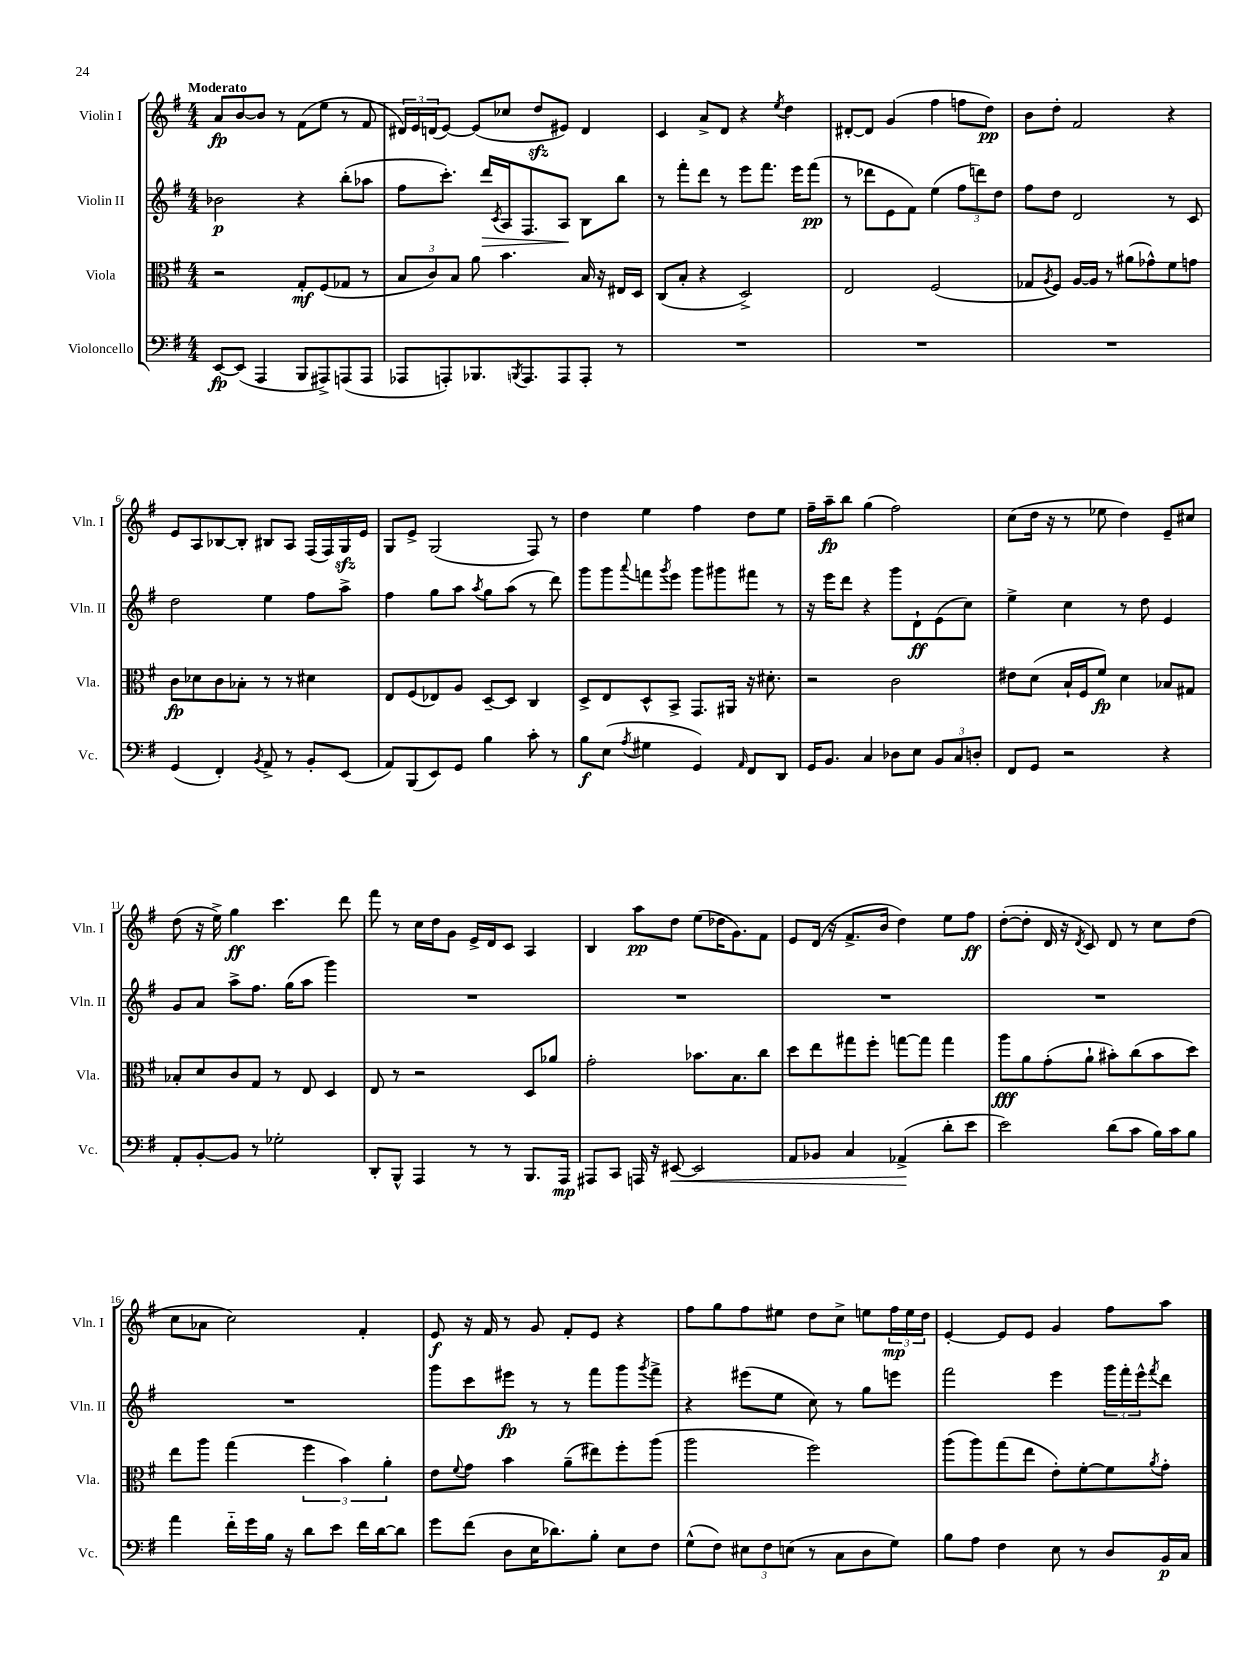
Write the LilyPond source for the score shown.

<<
\new StaffGroup <<
\new Staff = "s0" \with { instrumentName = "Violin I" shortInstrumentName = "Vln. I" } {
    \clef treble \key g \major \numericTimeSignature \time 4/4 \tempo "Moderato"
    a'8\fp b'8~ b'8 r8 fis'8( e''8 r8 fis'8 |
    \tuplet 3/2 { dis'16) e'16 d'16( } e'8~) e'8( ces''8 d''8\sfz eis'8) d'4 |
    c'4 a'8-> d'8 r4 \acciaccatura { e''8 } d''4 |
    dis'8~-. dis'8 g'4( fis''4 f''8 d''8\pp) |
    b'8 d''8-. fis'2 r4 |
    e'8 a8 bes8~ bes8-. bis8 a8 fis16( fis16) g16\sfz e'16 |
    g8 e'8-> g2( fis8) r8 |
    d''4 e''4 fis''4 d''8 e''8 |
    fis''16-- a''16--\fp b''8 g''4( fis''2) |
    c''8( d''16 r16 r8 ees''8 d''4) e'8-- cis''8 |
    d''8( r16 e''16->) g''4\ff c'''4. d'''8 |
    fis'''8 r8 c''16 d''16 g'8 e'16-> d'16 c'8 a4 |
    b4 a''8\pp d''8 e''8( des''16 g'8.) fis'8 |
    e'8 d'16( r16 fis'8.-> b'16 d''4) e''8 fis''8\ff |
    d''8~-.( d''8-. d'16 r16 \acciaccatura { d'8 } c'8) d'8 r8 c''8 d''8( |
    c''8 aes'8 c''2) fis'4-. |
    e'8\f r16 fis'16 r8 g'8 fis'8-. e'8 r4 |
    fis''8 g''8 fis''8 eis''8 d''8 c''8-> e''8 \tuplet 3/2 { fis''16\mp e''16 d''16 } |
    e'4~-. e'8 e'8 g'4 fis''8 a''8 \bar "|." |
}
\new Staff = "s1" \with { instrumentName = "Violin II" shortInstrumentName = "Vln. II" } {
    \clef treble \key g \major \numericTimeSignature \time 4/4
    bes'2\p r4 b''8-.( aes''8 |
    fis''8 c'''8.-.) d'''16\> \acciaccatura { c'8 } a16 fis8. a8\! b8 b''8 |
    r8 fis'''8-. d'''8 r8 e'''8 fis'''8. e'''16 fis'''8\pp( |
    r8 des'''8 e'8 fis'8) e''4( \tuplet 3/2 { fis''8 d'''8) d''8 } |
    fis''8 d''8 d'2 r8 c'8 |
    d''2 e''4 fis''8 a''8-> |
    fis''4 g''8 a''8 \acciaccatura { a''8 } g''8 a''8( r8 d'''8) |
    g'''8 g'''8 \appoggiatura { a'''8 } f'''8 \acciaccatura { g'''8 } e'''8 g'''8 gis'''8 fis'''8 r8 |
    r16 e'''16 d'''8 r4 g'''8 d'8-!\ff e'8( c''8) |
    e''4-> c''4 r8 d''8 e'4 |
    g'8 a'8 a''8-> fis''8. g''16( a''8 g'''4) |
    R1 |
    R1 |
    R1 |
    R1 |
    R1 |
    g'''8 c'''8 eis'''8\fp r8 r8 fis'''8 g'''8 \acciaccatura { g'''8 } fis'''8-> |
    r4 eis'''8( e''8 c''8) r8 g''8 e'''8 |
    fis'''2 e'''4 \tuplet 3/2 { g'''16 fis'''16-. e'''16-^ } \acciaccatura { fis'''8 } d'''8 \bar "|." |
}
\new Staff = "s2" \with { instrumentName = "Viola" shortInstrumentName = "Vla." } {
    \clef alto \key g \major \numericTimeSignature \time 4/4
    r2 g8-.\mf fis8( ges8 r8 |
    \tuplet 3/2 { b8 c'8) b8 } a'8 b'4. b16 r16 eis16 d16 |
    c8( b8-. r4 d2->) |
    e2 fis2( |
    ges8 \acciaccatura { a8 } fis8) a16~ a16 r8 ais'8( ges'8-^) fis'8 g'8 |
    c'8\fp des'8 c'8 bes8-. r8 r8 dis'4 |
    e8 fis8( ees8) a8 d8~-- d8 c4 |
    d8-> e8 d8-^ b,8-> g,8. ais,16 r16 dis'8.-. |
    r2 c'2 |
    eis'8 d'8( b16-! fis16 fis'8\fp) d'4 bes8 gis8 |
    bes8-. d'8 c'8 g8 r8 e8 d4 |
    e8 r8 r2 d8 aes'8 |
    g'2-. bes'8. b8. c''8 |
    d''8 e''8 gis''8 fis''8-. g''8~ g''8 g''4 |
    a''8\fff a'8 g'8-.( a'8-! bis'8-.) c''8( bis'8 d''8) |
    e''8 a''8 g''4( \tuplet 3/2 { fis''4 b'4) a'4-. } |
    e'8 \appoggiatura { fis'8 } g'8 b'4 a'8--( eis''8) fis''8-. a''8( |
    a''2 fis''2) |
    a''8( a''8) g''8( e''8 e'8-.) fis'8~-. fis'8 \acciaccatura { a'8 } g'8-. \bar "|." |
}
\new Staff = "s3" \with { instrumentName = "Violoncello" shortInstrumentName = "Vc." } {
    \clef bass \key g \major \numericTimeSignature \time 4/4
    e,8~\fp e,8( a,,4 b,,8 ais,,8->) a,,8( a,,8 |
    aes,,8 a,,8-.) bes,,8. \acciaccatura { b,,8 } a,,8. a,,8 a,,8-. r8 |
    R1 |
    R1 |
    R1 |
    g,4( fis,4-.) \acciaccatura { b,8 } a,8-> r8 b,8-. e,8( |
    a,8) b,,8( e,8) g,8 b4 c'8-. r8 |
    b8\f e8( \acciaccatura { a8 } gis4 g,4) \grace { a,16 } fis,8 d,8 |
    g,16 b,8. c4 des8 e8 \tuplet 3/2 { b,8 c8 d8-. } |
    fis,8 g,8 r2 r4 |
    a,8-. b,8~-. b,8 r8 ges2-. |
    d,8-. b,,8-^ a,,4 r8 r8 b,,8. a,,16\mp |
    ais,,8 c,8 a,,16 r16 eis,8~\< eis,2 |
    a,8 bes,8 c4 aes,4->\!( d'8-. e'8 |
    e'2) d'8( c'8 b16) c'16 b8 |
    a'4 fis'16-_ g'16 b16 r16 d'8 e'8 fis'16 d'16~ d'8 |
    g'8 fis'8( d8 e16 des'8.) b8-. e8 fis8 |
    g8-^( fis8) \tuplet 3/2 { eis8 fis8 e8( } r8 c8 d8 g8) |
    b8 a8 fis4 e8 r8 d8 b,16\p c16 \bar "|." |
}
>>
>>
